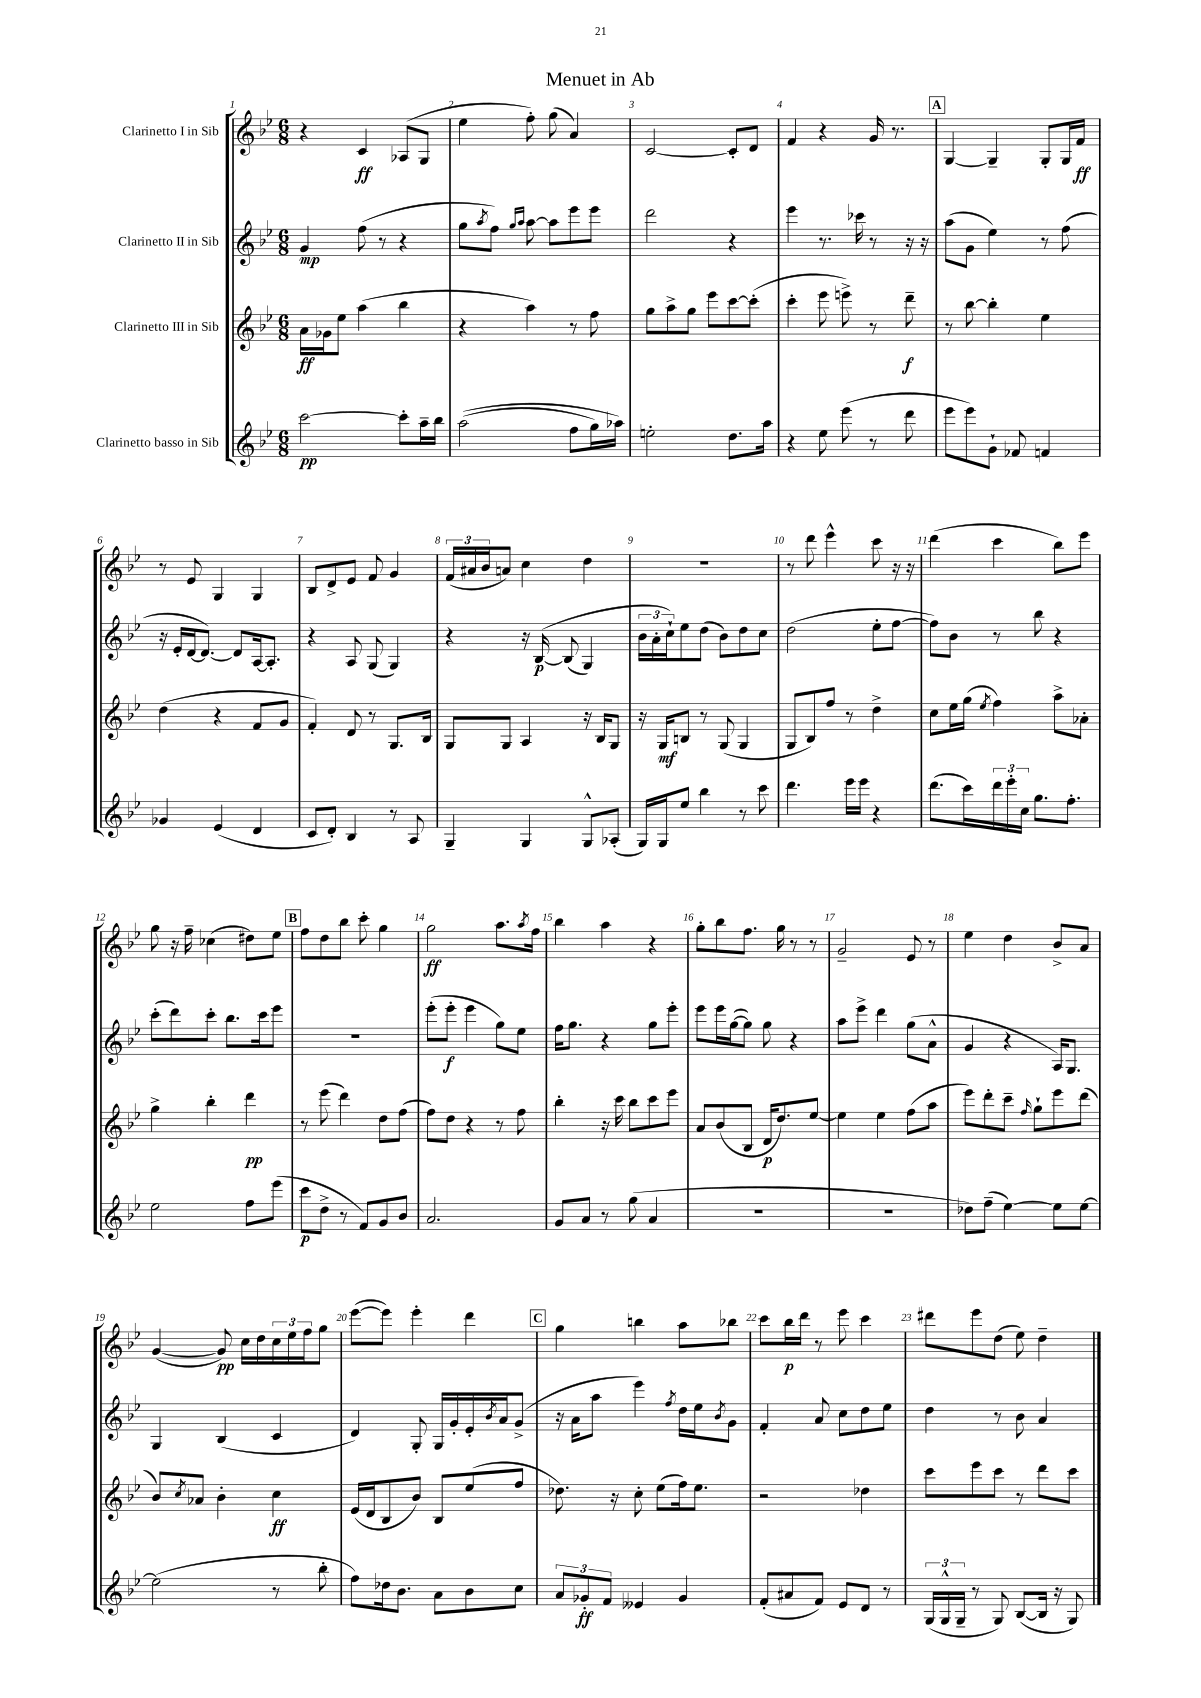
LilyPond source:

\header { title = "Menuet in Ab" }
<<
\new StaffGroup <<
\new Staff = "s0" \with { instrumentName = "Clarinetto I in Sib" } {
    \clef treble \key bes \major \numericTimeSignature \time 6/8
    r4 c'4\ff aes8( g8 |
    ees''4 f''8-.) g''8( a'4) |
    c'2~ c'8-. d'8 |
    f'4 r4 g'16 r8. |
    \mark \markup { \box "A" } g4~ g4-- g8-. g16 f'16\ff |
    r8 ees'8 g4 g4 |
    bes8 d'8-> ees'8 f'8 g'4 |
    \tuplet 3/2 { f'16( ais'16 bes'16 } a'8) c''4 d''4 |
    R2. |
    r8 d'''8 ees'''4-^ c'''8 r16 r16 |
    d'''4( c'''4 bes''8) ees'''8 |
    g''8 r16 f''16-- ces''4( dis''8) ees''8 |
    \mark \markup { \box "B" } f''8 d''8 bes''8 c'''8-. g''4 |
    g''2\ff a''8. \acciaccatura { a''8 } f''16 |
    bes''4 a''4 r4 |
    g''8-. bes''8 f''8. g''16 r8 r8 |
    g'2-- ees'8 r8 |
    ees''4 d''4 bes'8-> a'8 |
    g'4~( g'8\pp) c''16 d''16 \tuplet 3/2 { c''16 ees''16 f''16 } g''8 |
    ees'''8~( ees'''8) ees'''4-. d'''4 |
    \mark \markup { \box "C" } g''4 b''4 a''8 bes''8 |
    c'''8 bes''16\p d'''16 r8 ees'''8 c'''4 |
    dis'''8 ees'''8 d''8( ees''8) d''4-- \bar "|." |
}
\new Staff = "s1" \with { instrumentName = "Clarinetto II in Sib" } {
    \clef treble \key bes \major \numericTimeSignature \time 6/8
    g'4\mp f''8( r8 r4 |
    g''8 \acciaccatura { a''8 } f''8) \grace { g''16 a''16 } a''8~ a''8 ees'''8 ees'''8 |
    d'''2 r4 |
    ees'''4 r8. ces'''16 r8 r16 r16 |
    \mark \markup { \box "A" } a''8( g'8 ees''4) r8 f''8( |
    r16 ees'16-. d'16~ d'8.~) d'8 a16~ a8.-. |
    r4 a8 g8( g4) |
    r4 r16 bes16~\p\( bes8( g4) |
    \tuplet 3/2 { bes'16 a'16-. c''16-!\) } ees''8 d''8( bes'8) d''8 c''8 |
    d''2( ees''8-. f''8~ |
    f''8) bes'8 r8 bes''8 r4 |
    c'''8-.( d'''8) c'''8-. bes''8. c'''16 ees'''8 |
    \mark \markup { \box "B" } R2. |
    ees'''8-.( ees'''8-.\f ees'''4 g''8) ees''8 |
    f''16 g''8. r4 g''8 ees'''8-. |
    ees'''8 ees'''16 g''16~( g''8) g''8 r4 |
    a''8 ees'''8-> d'''4 g''8( a'8-^ |
    g'4 r4 a16) g8. |
    g4 bes4( c'4 |
    d'4) g8-. g16 g'16-. ees'16-. \acciaccatura { bes'8 } a'16 g'8->( |
    \mark \markup { \box "C" } r16 a'16 a''8 ees'''4) \acciaccatura { f''8 } d''16 ees''16 \acciaccatura { bes'8 } g'8 |
    f'4-. a'8 c''8 d''8 ees''8 |
    d''4 r8 bes'8 a'4 \bar "|." |
}
\new Staff = "s2" \with { instrumentName = "Clarinetto III in Sib" } {
    \clef treble \key bes \major \numericTimeSignature \time 6/8
    a'16\ff ges'16 ees''8 a''4( bes''4 |
    r4 a''4) r8 f''8 |
    g''8 a''8-> g''8 ees'''8 c'''8~ c'''8-.( |
    c'''4-. ees'''8 e'''8->) r8 d'''8--\f |
    \mark \markup { \box "A" } r8 bes''8~ bes''4-. ees''4 |
    d''4( r4 f'8 g'8 |
    f'4-.) d'8 r8 g8. bes16 |
    g8 g8 a4 r16 bes16 g8 |
    r16 g16\mf b8 r8 g8( g4 |
    g8 bes8) f''8 r8 d''4-> |
    c''8 ees''16 g''16( \acciaccatura { ees''8 } f''4) a''8-> aes'8-. |
    g''4-> bes''4-. d'''4\pp |
    \mark \markup { \box "B" } r8 ees'''8( d'''4) d''8 f''8( |
    f''8) d''8 r4 r8 f''8 |
    bes''4-. r16 c'''16 bes''8 c'''8 ees'''8 |
    a'8 bes'8( bes8 d'16\p d''8.) ees''8~ |
    ees''4 ees''4 f''8( a''8 |
    ees'''8) d'''8-. c'''8-- \grace { f''16 } g''8-! ees'''8 d'''8( |
    bes'8) \acciaccatura { c''8 } aes'8 bes'4-. c''4\ff |
    ees'16( d'16 bes8 bes'8) bes8 ees''8( f''8 |
    \mark \markup { \box "C" } des''8.) r16 c''8-. ees''8( f''16) ees''8. |
    r2 des''4 |
    c'''8 ees'''8 c'''8 r8 d'''8 c'''8 \bar "|." |
}
\new Staff = "s3" \with { instrumentName = "Clarinetto basso in Sib" } {
    \clef treble \key bes \major \numericTimeSignature \time 6/8
    c'''2~\pp c'''8-. a''16-- bes''16 |
    a''2(\( f''8 g''16) aes''16\) |
    e''2-. d''8. a''16 |
    r4 ees''8 ees'''8( r8 d'''8 |
    \mark \markup { \box "A" } ees'''8 ees'''8) g'8-! fes'8 f'4 |
    ges'4 ees'4( d'4 |
    c'8 d'8-.) bes4 r8 a8 |
    g4-- g4 g8-^ aes8-.( |
    g16) g16 ees''8 bes''4 r8 c'''8 |
    d'''4. ees'''16 ees'''16 r4 |
    d'''8.( c'''16) \tuplet 3/2 { d'''16 ees'''16-. c''16 } g''8. f''8.-. |
    ees''2 f''8 ees'''8( |
    \mark \markup { \box "B" } c'''8\p d''8-> r8 f'8) g'8 bes'8 |
    a'2. |
    g'8 a'8 r8 g''8( a'4 |
    R2. |
    R2. |
    des''8) f''8--( ees''4~) ees''8 ees''8~ |
    ees''2( r8 bes''8-. |
    f''8) des''16 bes'8. a'8 bes'8 c''8 |
    \mark \markup { \box "C" } \tuplet 3/2 { a'8 ges'8-.\ff f'8 } eeses'4 ges'4 |
    f'8-.( ais'8 f'8) ees'8 d'8 r8 |
    \tuplet 3/2 { g16( g16-^ g16-- } r8 g8) bes8~( bes16 r16 g8) \bar "|." |
}
>>
>>
\layout { \context { \Score \override BarNumber.break-visibility = ##(#f #t #t) barNumberVisibility = #all-bar-numbers-visible } }
